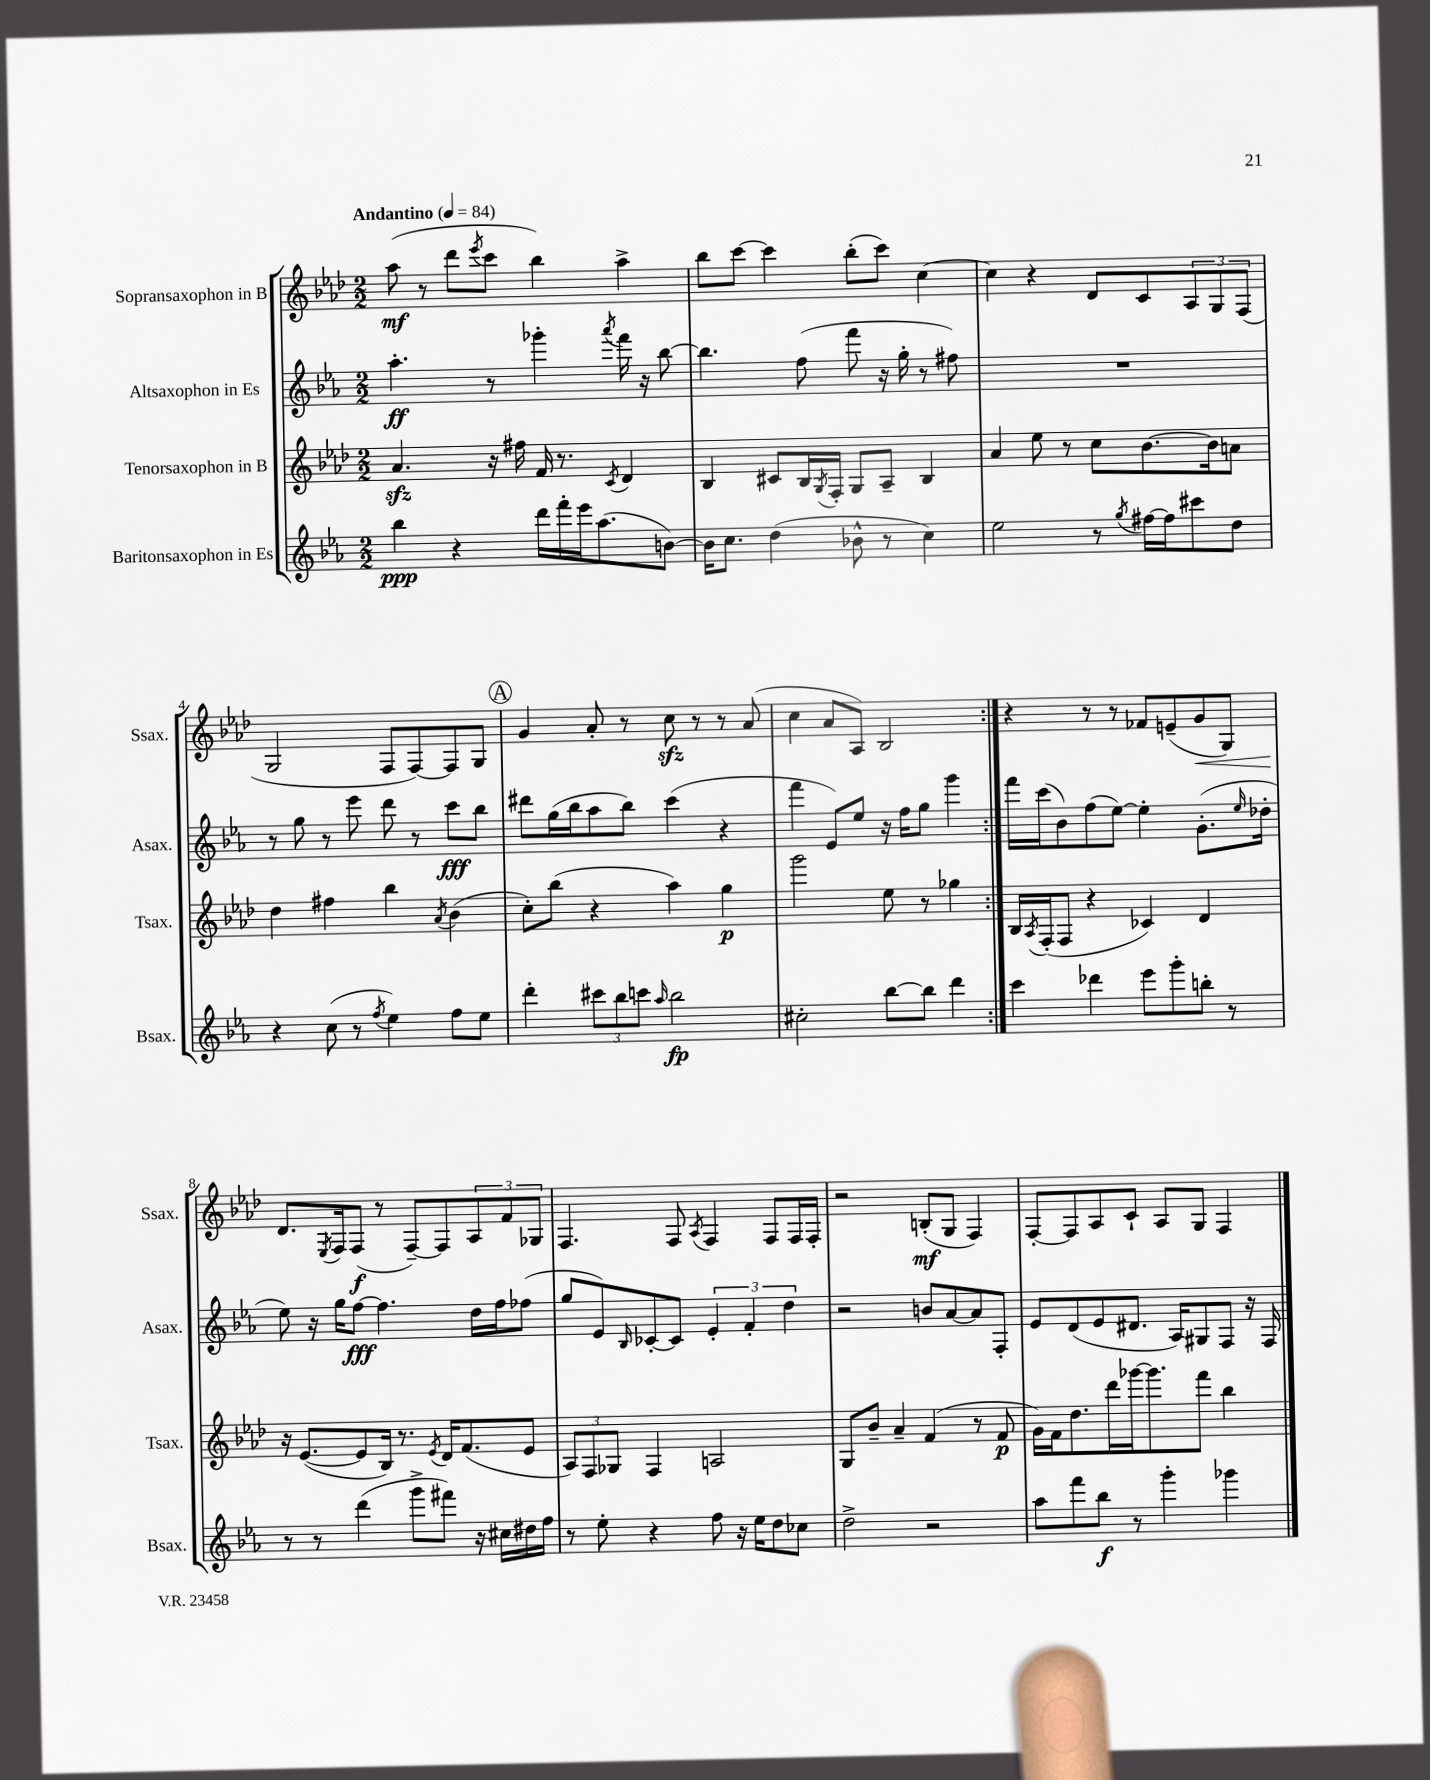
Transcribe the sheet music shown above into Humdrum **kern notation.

**kern	**kern	**kern	**kern
*staff4	*staff3	*staff2	*staff1
*clefG2	*clefG2	*clefG2	*clefG2
*k[b-e-a-]	*k[b-e-a-d-]	*k[b-e-a-]	*k[b-e-a-d-]
*M2/2	*M2/2	*M2/2	*M2/2
*MM84	*MM84	*MM84	*MM84
4bb-\	4.a-/	4.aa-'\	(8aa-\
.	.	.	8r
4r	.	.	8ddd-\L
.	.	.	8qeee-/
.	16r	8r	8ccc\J
.	16ff#\	.	.
16ddd\LL	16f/	4ggg-'\	4bb-\)
16fff'\	8.r	.	.
16eee-\J	.	.	.
(8.aa-\	.	.	.
.	8qc/	8qaaa-/	.
.	4d-/	16fff\	4aa-^\
.	.	16r	.
[8b\J)	.	[8bb-\	.
=	=	=	=
16b\]LK	4B-/	4.bb-\]	8bb-\L
8.cc\J	.	.	.
.	.	.	[8ccc\J
(4dd\	8c#/L	.	4ccc\]
.	16B-/L	(8ff\	.
.	8qG/	.	.
.	16F'/JJ	.	.
8b-^^\	8G/L	8fff\	(8bb-'\L
8r	8A-~/J	16r	8ccc\J)
.	.	16gg'\	.
4cc\)	4B-/	8r	[4cc\
.	.	8ff#\)	.
=	=	=	=
2ee-\	4a-/	1r	4cc\]
.	8ee-\	.	4r
.	8r	.	.
8r	8cc\L	.	8d-/L
8qgg/	.	.	.
[16ff#\LL	[8.b-\	.	8c/
16ff#\]J	.	.	.
8ccc#\	.	.	12A-/
.	16b-\]k	.	.
.	.	.	12G/
8dd\J	8a\J	.	.
.	.	.	(12F/J
=	=	=	=
4r	4dd-\	8r	2G/
.	.	8gg\	.
(8cc\	4ff#\	8r	.
8r	.	8eee-\	.
8qff/	.	.	.
4ee-\)	4bb-\	8ddd\	8F/L
.	.	8r	[8F/)
.	8qa-/	.	.
8ff\L	(4b-\	8ccc\L	8F/]
8ee-\J	.	8bb-\J	8G/J
=	=	=	=
4ddd'\	8cc'\L)	8ddd#\L	4g/
.	(8bb-\J	(16gg\L	.
.	.	16bb-\J	.
12ccc#\L	4r	8aa-\	8a-'/
12bb-\	.	.	.
.	.	8bb-\J)	8r
12ccc\J	.	.	.
16qqaa-/	.	.	.
2bb-\	4aa-\)	(4ccc\	8cc\
.	.	.	8r
.	4gg\	4r	8r
.	.	.	(8a-/
=	=	=	=
2cc#'\	2ggg\	4fff\	4cc\
.	.	8e-/L)	8a-/L
.	.	8ee-/J	8A-/J)
[8bb-\L	8ee-\	16r	2B-/
.	.	16ff\LK	.
8bb-\]J	8r	8gg\J	.
4ddd\	4gg-\	4ggg\	.
=:|!	=:|!	=:|!	=:|!
4ccc\	16B-/LL	16fff\LL	4r
.	8qA-/	.	.
.	(16F'/J	(16ccc\J	.
.	8F/J	8b-\)	.
4ddd-\	4r	(8ff\	8r
.	.	[8ee-\J)	8r
8eee-\L	4c-/)	4ee-'\]	8f-/L
8ggg'\	.	.	(8e~/
8bb'\J	4d-/	(8.g'\L	8g/
8r	.	.	8G/J)
.	.	16qqee-/	.
.	.	16dd-'\Jk	.
=	=	=	=
8r	16r	8ee-\)	8.d-/L
.	([8.e-/L	.	.
8r	.	16r	.
.	.	.	8qE-/
.	.	16gg\LK	16F/k
(4ddd\	8e-/]	[8ff\J	(8F/J
.	16B-/Jk)	4.ff\]	8r
.	8.r	.	.
8ggg^\L	.	.	[8F~/L)
.	8qe-/	.	.
8fff#\J)	16d-/LK	.	8F/]
.	(8.f/	.	.
16r	.	16dd\LL	12A-/
16cc#\LL	.	16ff\J	.
.	.	.	12f/
16dd#\	8e-/J	(8ff-\J	.
.	.	.	12G-/J
16ff\JJ	.	.	.
=	=	=	=
8r	12A-/L)	8gg/L	4.F/
.	12F/	.	.
8ee-'\	.	8e-/)	.
.	12G-/J	.	.
.	.	16qqB-/	.
4r	4F/	[8c-'/	.
.	.	8c-/]J	8F/
.	.	.	8qA-/
8ff\	2A/	6e-'/	4F/
16r	.	.	.
.	.	6f'/	.
16ee-\LK	.	.	.
8dd\	.	.	8F/L
.	.	6dd\	.
8cc-\J	.	.	16F/L
.	.	.	16F'/JJ
=	=	=	=
2dd^\	8G/L	2r	2r
.	8b-~/J	.	.
.	4a-~/	.	.
2r	(4f/	8b/L	(8B'/L
.	.	[8a-/	8G/J
.	8r	8a-/]	4F/)
.	8f/	8F'/J	.
=	=	=	=
8aa-\L	16g\LL)	8e-/L	[8F'/L
.	16f\J	.	.
8fff\	8.dd-\	(8d/	8F/]
8bb-\J	.	8e-/	8A-/
.	16ddd-\L	.	.
8r	[16ggg-\J	8.d#/J	8c`/J
.	8.ggg-\]	.	.
4ggg'\	.	.	8A-/L
.	.	16A-/LK)	.
.	8fff\J	8G#/	8G/J
4ggg-\	4bb-\	8F/J	4F/
.	.	16r	.
.	.	16F/	.
==	==	==	==
*-	*-	*-	*-
